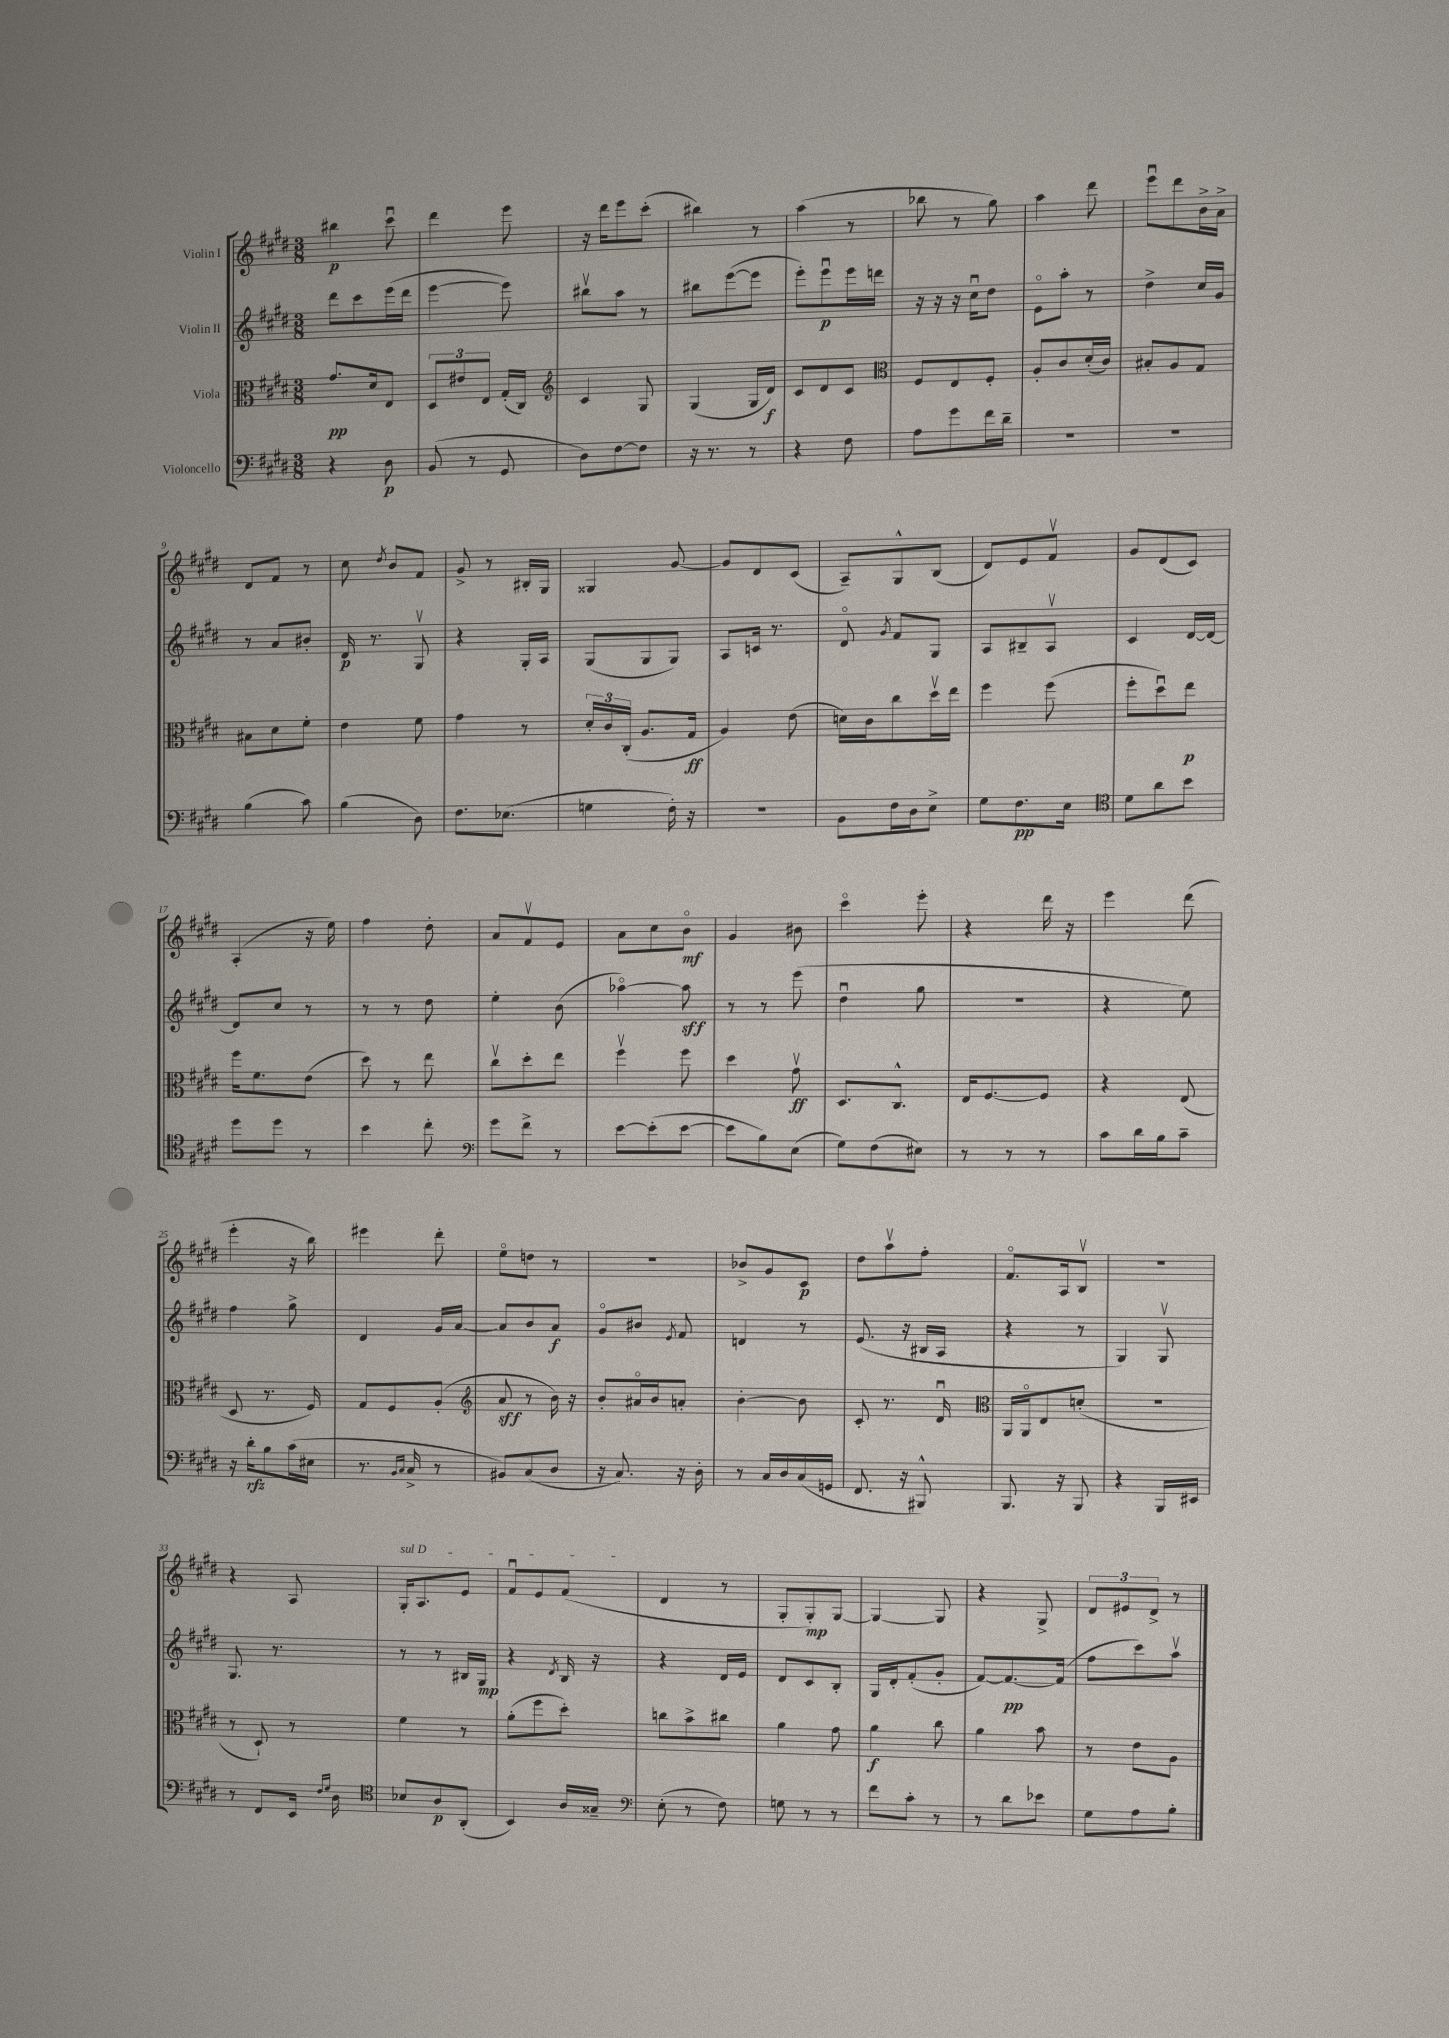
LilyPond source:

<<
\new StaffGroup <<
\new Staff = "s0" \with { instrumentName = "Violin I" } {
    \clef treble \key e \major \numericTimeSignature \time 3/8
    \autoBeamOff bis''4\p cis'''8\downbow |
    dis'''4 e'''8 |
    r16 dis'''16[ e'''8 cis'''8]-.( |
    bis''4) r8 |
    a''4( r8 |
    bes''8 r8 gis''8) |
    a''4 dis'''8 |
    e'''8[\downbow dis'''8 b'16-> a'16]-> |
    dis'8[ fis'8] r8 |
    cis''8 \acciaccatura { dis''8 } b'8[ fis'8] |
    gis'8-> r8 bis16[-. gis16] |
    gisis4 gis'8~ |
    gis'8[ dis'8 cis'8]( |
    a8[--) gis8-^ b8]( |
    dis'8[) e'8 fis'8]\upbow |
    gis'8[ dis'8( cis'8]) |
    a4-.( r16 e''16) |
    fis''4 dis''8-. |
    a'8[ fis'8\upbow e'8] |
    a'8[ cis''8 b'8]\flageolet\mf |
    gis'4 bis'8 |
    cis'''4\flageolet e'''8-. |
    r4 dis'''16 r16 |
    e'''4 dis'''8( |
    e'''4-. r16 b''16) |
    eis'''4 dis'''8-. |
    e''8[\flageolet d''8] r8 |
    R4. |
    bes'8[-> gis'8 cis'8]\p |
    dis''8[ a''8\upbow fis''8]-. |
    fis'8.[\flageolet a16 b8]\upbow |
    R4. |
    r4 a8 |
    \once \override TextSpanner.bound-details.left.text = \markup { \italic "sul D" } gis16[-.\startTextSpan a8. e'8] |
    fis'8[\downbow e'8 fis'8]\stopTextSpan( |
    dis'4 r8 |
    gis8[-. gis8-.\mp) gis8]~ |
    gis4~ gis8 |
    r4 gis8-> |
    \tuplet 3/2 { dis'8[ eis'8 dis'8]-> } r8 \bar "|." |
}
\new Staff = "s1" \with { instrumentName = "Violin II" } {
    \clef treble \key e \major \numericTimeSignature \time 3/8
    \autoBeamOff dis'''8[ cis'''8 e'''16( dis'''16] |
    e'''4~ e'''8) |
    bis''8[\upbow a''8] r8 |
    bis''8[ e'''8~( e'''8] |
    e'''8[-.) e'''8\downbow\p e'''16 d'''16] |
    r16 r16 r16 cis''16[\downbow dis''8] |
    e'8[\flageolet a''8]-. r8 |
    dis''4-> cis''16[ gis'16] |
    r8 a'8[ bis'8]-. |
    dis'16\p r8. gis8\upbow |
    r4 gis16[-. a16] |
    gis8[( gis8 gis8]) |
    a8[ c'16] r8. |
    dis'8\flageolet \acciaccatura { gis'8 } fis'8[ gis8] |
    a8[ bis8-- a8]\upbow |
    cis'4 dis'16[~ dis'16]~ |
    dis'8[ cis''8] r8 |
    r8 r8 dis''8 |
    e''4-. b'8( |
    aes''4~\flageolet) aes''8\sff |
    r8 r8 e'''8( |
    dis''4\downbow gis''8 |
    R4. |
    r4 e''8) |
    fis''4 gis''8-> |
    dis'4 gis'16[ a'16]~ |
    a'8[ b'8 a'8]\f |
    gis'8[\flageolet bis'8] \acciaccatura { e'8 } fis'8 |
    d'4 r8 |
    e'8.( r16 bis16[ a16] |
    r4 r8 |
    gis4) gis8\upbow |
    gis8. r8. |
    r8 r8 bis16[ gis16]\mp |
    r4 \acciaccatura { dis'8 } b16 r16 |
    r4 dis'16[ e'16] |
    dis'8[ cis'8 b8]-. |
    gis16[ dis'16-. fis'8-.( gis'8]-. |
    fis'8[~) fis'8.~\pp fis'16]( |
    fis''8[ cis'''8) a''8]\upbow \bar "|." |
}
\new Staff = "s2" \with { instrumentName = "Viola" } {
    \clef alto \key e \major \numericTimeSignature \time 3/8
    \autoBeamOff gis'8.[\pp dis'16 e8] |
    \tuplet 3/2 { dis8[ eis'8 e8] } gis16[-.( cis16]) |
    \clef treble cis'4 gis8 |
    gis4( gis16[ dis'16]\f) |
    cis'8[ dis'8 cis'8] |
    \clef alto fis8[ e8 fis8]-. |
    a8[-. cis'8 dis'16-.( cis'16]) |
    bis8[-. a8 gis8] |
    bis8[ dis'8 fis'8]-. |
    e'4 fis'8 |
    gis'4 r8 |
    \tuplet 3/2 { dis'16[-. cis'16 cis16]-.( } a8.[ gis16]\ff |
    a4) e'8( |
    d'16[) cis'16 cis''8 dis''16\upbow e''16] |
    fis''4 fis''8( |
    fis''8[-. dis''8\downbow) e''8]\p |
    fis''16[ fis'8. e'8]( |
    dis''8) r8 e''8 |
    cis''8[\upbow dis''8-. e''8] |
    fis''4\upbow fis''8 |
    dis''4 gis'8\upbow\ff |
    dis8.[ cis8.]-^ |
    e16[ fis8.~ fis8] |
    r4 e8( |
    dis8 r8. fis16) |
    gis8[ fis8 a8]-.( |
    \clef treble a'8\sff r8 b'16) r16 |
    b'8[-. ais'16\flageolet b'16 a'8]-. |
    b'4~-. b'8 |
    cis'8-. r8. dis'16\downbow |
    \clef alto a,16[ a,16\flageolet e8 d'8]-.( |
    R4. |
    r8 dis8-!) r8 |
    fis'4 r8 |
    a'8[-.( fis''8 dis''8]-.) |
    c''8[ b'8-> cis''8] |
    a'4 gis'8 |
    a'4\f cis''8 |
    a'4 b'8 |
    r8 e'8[ a8] \bar "|." |
}
\new Staff = "s3" \with { instrumentName = "Violoncello" } {
    \clef bass \key e \major \numericTimeSignature \time 3/8
    \autoBeamOff r4 dis8\p |
    b,8( r8 gis,8 |
    dis8[) fis8~ fis8] |
    r16 r8. r8 |
    r4 fis8 |
    a8[ gis'8 fis'16 dis'16]-- |
    R4. |
    R4. |
    b4( cis'8) |
    b4( dis8) |
    fis8.[ ees8.]( |
    g4 fis16-.) r16 |
    R4. |
    b,8[ fis16 dis16 e8]-> |
    gis8[ fis8.\pp e16] |
    \clef tenor dis'8[ a'8 b'8] |
    dis''8[ dis''8] r8 |
    b'4 cis''8-. |
    \clef bass gis'8[ fis'8]-> r8 |
    e'8[~ e'8-.( e'8]~ |
    e'8[ b8) e8]( |
    gis8[) fis8( eis8]) |
    r8 r8 r8 |
    cis'8[ dis'16 b16 cis'8]-- |
    r16 dis'16[-.\rfz b8 cis'16( eis16] |
    r8. \grace { b,16[ cis16] } cis16-> r8 |
    bis,8[) cis8( dis8] |
    r16 cis8.) r16 dis16-. |
    r8 cis16[ dis16 cis16( g,16] |
    fis,8. r16 bis,,8-^) |
    b,,8. r16 b,,8 |
    r4 b,,16[ eis,16] |
    r8 fis,8[ e,16] \grace { fis16[ gis16] } dis16 |
    \clef tenor bes8[ a8\p a,8]-.( |
    b,4) a16[ gisis16]-- |
    \clef bass e8-.( r8 fis8) |
    g8 r8 r8 |
    fis'8[ cis'8]-. r8 |
    r8 dis'8[ ees'8] |
    gis8[ a8 b8]-. \bar "|." |
}
>>
>>
